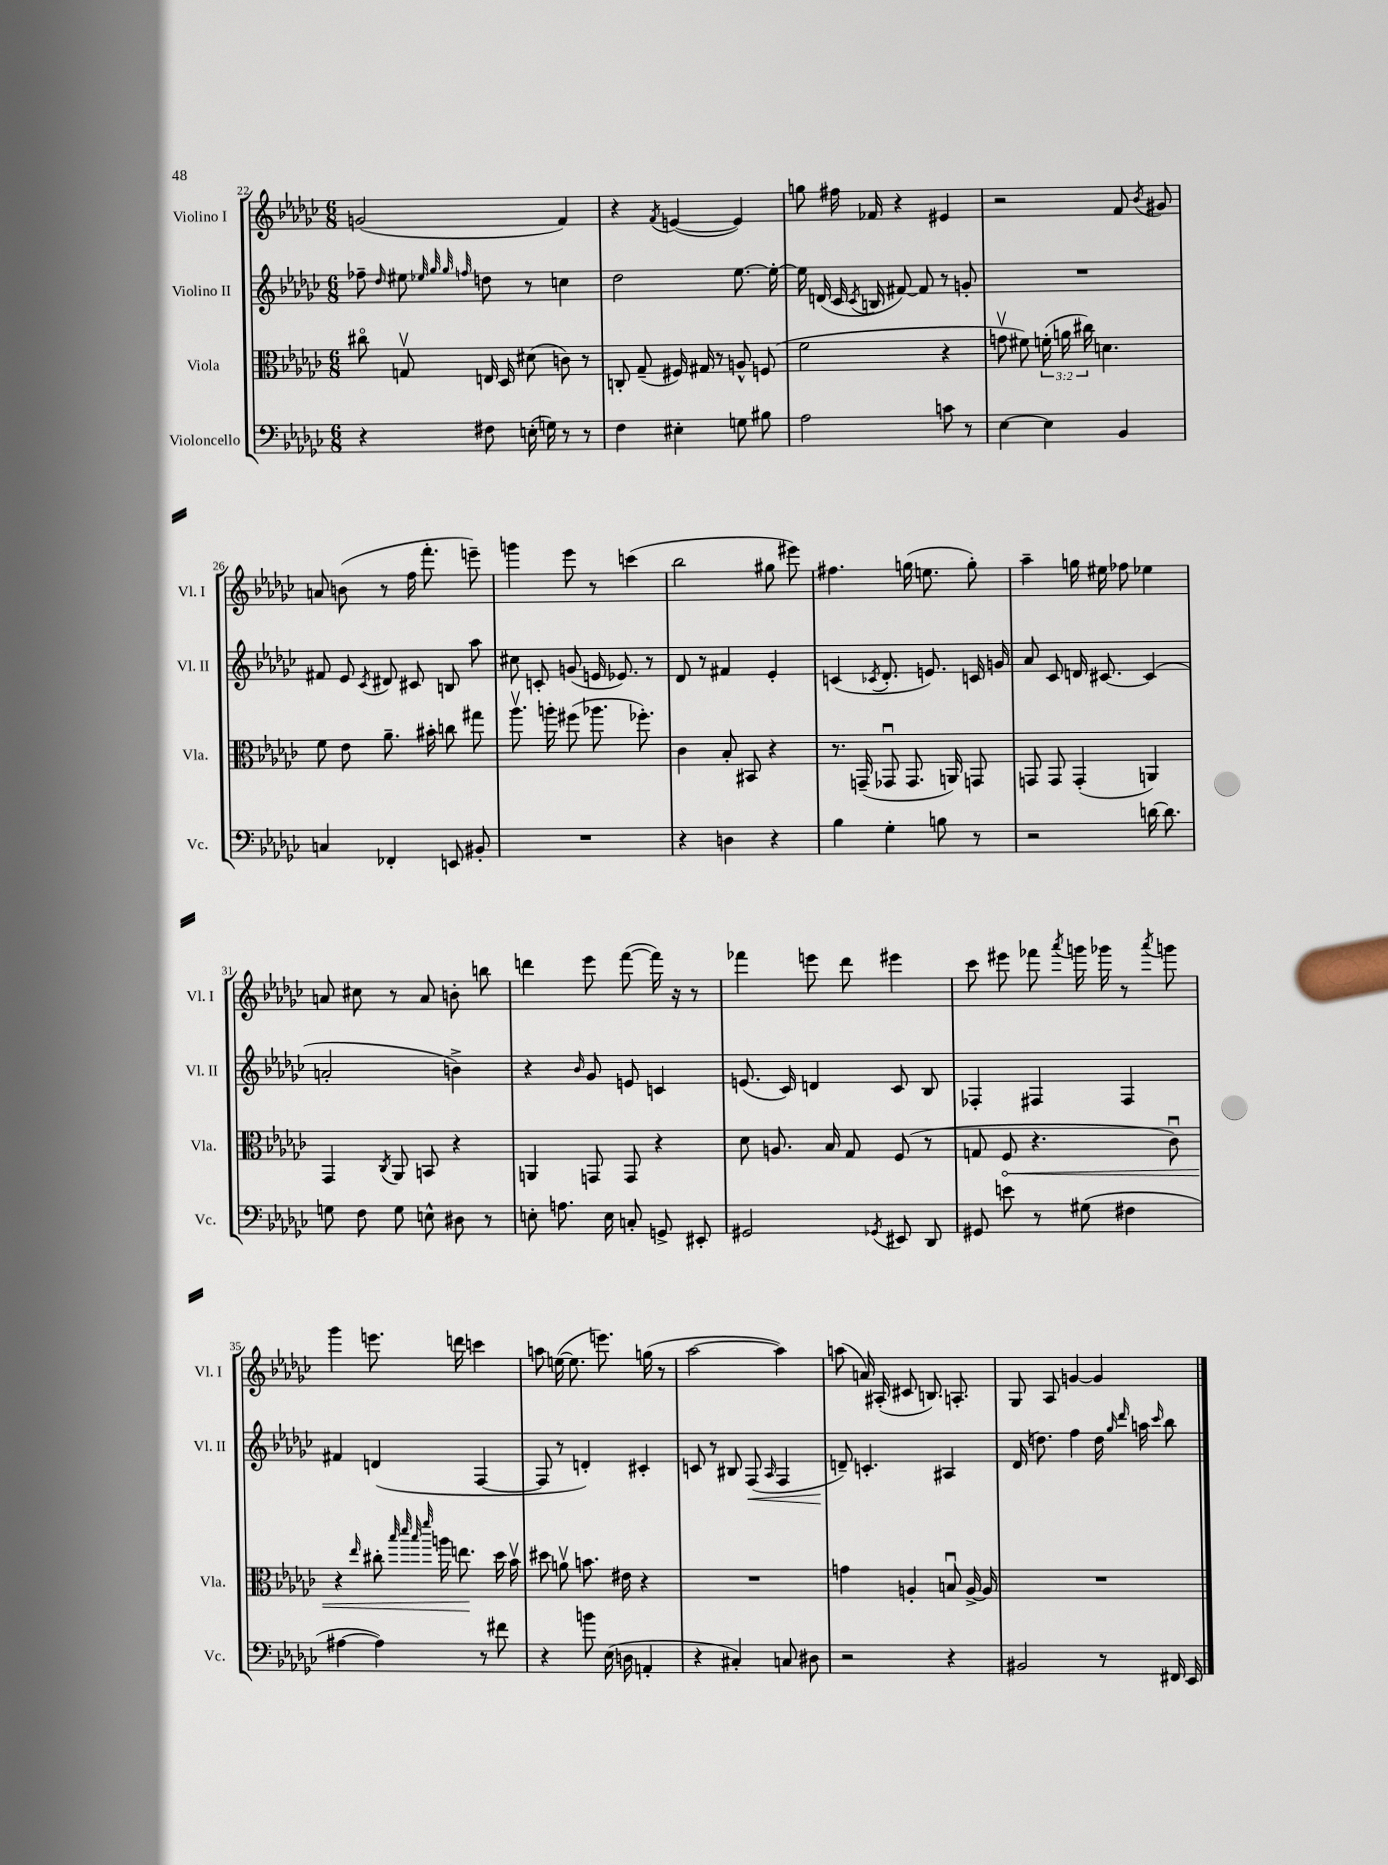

**kern	**kern	**dynam	**kern	**dynam	**kern
*part4	*part3	*part3	*part2	*part2	*part1
*staff4	*staff3	*staff3	*staff2	*staff2	*staff1
*I"Violoncello	*I"Viola	*	*I"Violino II	*	*I"Violino I
*I'Vc.	*I'Vla.	*	*I'Vl. II	*	*I'Vl. I
*clefF4	*clefC3	*	*clefG2	*	*clefG2
*k[b-e-a-d-g-c-]	*k[b-e-a-d-g-c-]	*	*k[b-e-a-d-g-c-]	*	*k[b-e-a-d-g-c-]
*M6/8	*M6/8	*	*M6/8	*	*M6/8
=22	=22	=22	=22	=22	=22
4r	8cc#X\	.	8ff-X~\	.	(2gn/
.	.	.	16qqdd-/	.	.
.	8Gnv/	.	8ee#X\	.	.
.	.	.	32qqee-X/	.	.
.	.	.	32qqgg-/	.	.
.	.	.	32qqgg-/	.	.
.	.	.	32qqffn/	.	.
8F#X\	16En/	.	8ddn\	.	.
.	16D-/	.	.	.	.
(16En'\	(8d#X\	.	8r	.	.
16Gn\)	.	.	.	.	.
8r	8cn\)	.	4ccn\	.	4f/)
8r	8r	.	.	.	.
=23	=23	=23	=23	=23	=23
4F\	8Cn'/	.	2dd-\	.	4r
.	(8G-~/	.	.	.	.
.	.	.	.	.	8qf/
4E#X'\	16F#X/)	.	.	.	([4en/
.	16G#X/	.	.	.	.
.	8r	.	.	.	.
8Gn\	8An^^/	.	[8.ee-\	.	4e/])
8B#X\	(8Fn/	.	.	.	.
.	.	.	16ee-'\_	.	.
=24	=24	=24	=24	=24	=24
2A-\	2f\	.	16ee-\]	.	8ggn\
.	.	.	(16dn/	.	.
.	.	.	16c-/	.	16ff#X\
.	.	.	8qc-/	.	.
.	.	.	16Bn/	.	16f-X/
.	.	.	[8f#X/)	.	4r
.	.	.	8f#/]	.	.
8cn\	4r	.	8r	.	4e#X/
8r	.	.	8gn'/	.	.
=25	=25	=25	=25	=25	=25
[4E-\	8gnv\	.	2.r	.	2r
.	8f#X\)	.	.	.	.
4E-\]	(24fn'\	.	.	.	.
.	24an\	.	.	.	.
.	24cc#X\)	.	.	.	.
.	4.dn\	.	.	.	.
4BB-/	.	.	.	.	8f/
.	.	.	.	.	8qb-/
.	.	.	.	.	8g#X/
!!LO:LB:g=z
=26	=26	=26	=26	=26	=26
4Cn/	8f\	.	8f#X/	.	8an/
.	8e-\	.	8e-/	.	(8bn\
.	.	.	8qc-/	.	.
4FF-X'/	8.a-~\	.	8d#X/	.	8r
.	.	.	8c#X/	.	16ff\
.	16b#X'\	.	.	.	8.fff'\
8EEn/	8ccn\	.	8Bn/	.	.
8BB#X'/	8gg#X\	.	8aa-\	.	8eeen~\)
=27	=27	=27	=27	=27	=27
2.r	8.aa-v\	.	8cc#X\	.	4gggn\
.	.	.	8cn'/	.	.
.	16aan'\	.	.	.	.
.	(8ff#X\	.	(8gn/	.	8eee-\
.	8.aa-X\	.	16en/	.	8r
.	.	.	8.e-X/)	.	.
.	.	.	.	.	(4cccn\
.	8.ff-X'\)	.	.	.	.
.	.	.	8r	.	.
=28	=28	=28	=28	=28	=28
4r	4c-\	.	8d-/	.	2bb-\
.	.	.	8r	.	.
4Dn\	8B-'/	.	4f#X/	.	.
.	8BB#X/	.	.	.	.
4r	4r	.	4e-'/	.	8gg#X\
.	.	.	.	.	8eee#X\)
=29	=29	=29	=29	=29	=29
4B-\	8.r	.	(4cn/	.	4.ff#X\
.	(16GGn~/	.	.	.	.
.	.	.	8qc-X/	.	.
4G-'\	8GG-Xu/	.	8.d-'/	.	.
.	8.GG-/	.	.	.	(16ggn\
.	.	.	8.en/)	.	8.een\
8Bn\	.	.	.	.	.
.	16AAn/)	.	.	.	.
8r	8GGn/	.	16cn/	.	8gg'\)
.	.	.	16gn/	.	.
=30	=30	=30	=30	=30	=30
2r	8GGn/	.	8a-/	.	4aa-~\
.	8GG/	.	8c-/	.	.
.	(4GG'/	.	16dn/	.	16ggn\
.	.	.	[8.c#X/	.	16ee#X\
.	.	.	.	.	8ff-X\
[16dn\	4AAn/)	.	(4c#/]	.	4ee-X\
8.d\]	.	.	.	.	.
!!LO:LB:g=z
=31	=31	=31	=31	=31	=31
8Gn\	4GG-/	.	2an'/	.	8an/
8F\	.	.	.	.	8cc#X\
.	8qC-/	.	.	.	.
8G\	8AA-/	.	.	.	8r
8En^^\	8BBn/	.	.	.	8a/
8D#X\	4r	.	4bn^\)	.	8bn'\
8r	.	.	.	.	8bbn\
=32	=32	=32	=32	=32	=32
8En'\	4AAn/	.	4r	.	4dddn\
8.An\	.	.	.	.	.
.	.	.	16qqb-/	.	.
.	8GGn/	.	8g-/	.	8eee-\
16E\	.	.	.	.	.
8Cn'/	8GG/	.	8en/	.	([8fff\
8GGn^/	4r	.	4cn/	.	16fff\])
.	.	.	.	.	16r
8EE#X'/	.	.	.	.	8r
=33	=33	=33	=33	=33	=33
2GG#X/	8d-\	.	(8.en/	.	4fff-X\
.	8.An/	.	.	.	.
.	.	.	16c-/)	.	.
.	.	.	4dn/	.	8eeen\
.	16B-/	.	.	.	.
.	8G-/	.	.	.	8ddd-\
8qGG-X/	.	.	.	.	.
8EE#X/	(8F/	.	8c-/	.	4eee#X\
8DD-/	8r	.	8B-/	.	.
=34	=34	=34	=34	=34	=34
8GG#X/	8Gn/	.	4F-X'/	.	8ccc-\
!	!	!LO:HP:b	!	!	!
8en\	8F/	<	.	.	8eee#X\
8r	4.r	.	4F#X/	.	8fff-X\
.	.	.	.	.	8qaaa-/
(8G#X\	.	.	.	.	16gggn\
.	.	.	.	.	16ggg-X\
4F#X\	.	.	4F#/	.	8r
.	.	.	.	.	8qaaa-/
.	8c-u\)	.	.	.	8gggn\
!!LO:LB:g=z
=35	=35	=35	=35	=35	=35
[4A#X\	4r	.	4f#X/	.	4ggg-\
.	16qqee-/	.	.	.	.
4A#\])	8cc#X'\	.	(4dn/	.	8.eeen\
.	32qqbb-/	.	.	.	.
.	32qqddd-/	.	.	.	.
.	32qqbb-/	.	.	.	.
.	32qqfff/	.	.	.	.
.	16aan\	.	.	.	.
.	8.een\	.	.	.	16dddn\
8r	.	.	[4F/	.	4cccn\
8f#X\	16dd-\	[	.	.	.
.	16b-v\	.	.	.	.
=36	=36	=36	=36	=36	=36
4r	8dd#X\	.	8F/]	.	8aan\
.	8anv\	.	8r	.	([16een\
.	.	.	.	.	8.ee\]
8bn\	8.bn\	.	4dn'/)	.	.
(16E-\	.	.	.	.	8.eeen\)
16Dn\	16e#X\	.	.	.	.
4AAn'/	4r	.	4c#X'/	.	.
.	.	.	.	.	(16ggn\
.	.	.	.	.	8r
=37	=37	=37	=37	=37	=37
4r	2.r	.	8cn/	.	[2aa-\
.	.	.	8r	.	.
4C#X'/)	.	.	8B#X/	.	.
!	!	!	!	!LO:HP:b	!
.	.	.	(8F/	<	.
.	.	.	16qqA-/	.	.
8Cn/	.	.	4F/	.	4aa-\])
8D#X\	.	.	.	.	.
=38	=38	=38	=38	=38	=38
2r	4gn\	.	8dn~/)	.	(8aan\
.	.	.	4.cn'/	[	16an/)
.	.	.	.	.	(16A#X'/
.	4An'/	.	.	.	8c#X/
.	.	.	.	.	8.Bn/)
4r	8Bnu/	.	4A#X/	.	.
.	.	.	.	.	8.An'/
.	[16A^/	.	.	.	.
.	16A/]	.	.	.	.
=39	=39	=39	=39	=39	=39
2BB#X/	2.r	.	(16d-/	.	8G-/
.	.	.	8.ddn\)	.	.
.	.	.	.	.	8A-/
.	.	.	4ff\	.	[4gn/
8r	.	.	16dd\	.	4g/]
.	.	.	16qqgg-/	.	.
.	.	.	16qqddd-/	.	.
.	.	.	16aan\	.	.
.	.	.	16qqccc-/	.	.
16FF#X/	.	.	8bb-\	.	.
16EE-/	.	.	.	.	.
==	==	==	==	==	==
*-	*-	*-	*-	*-	*-
